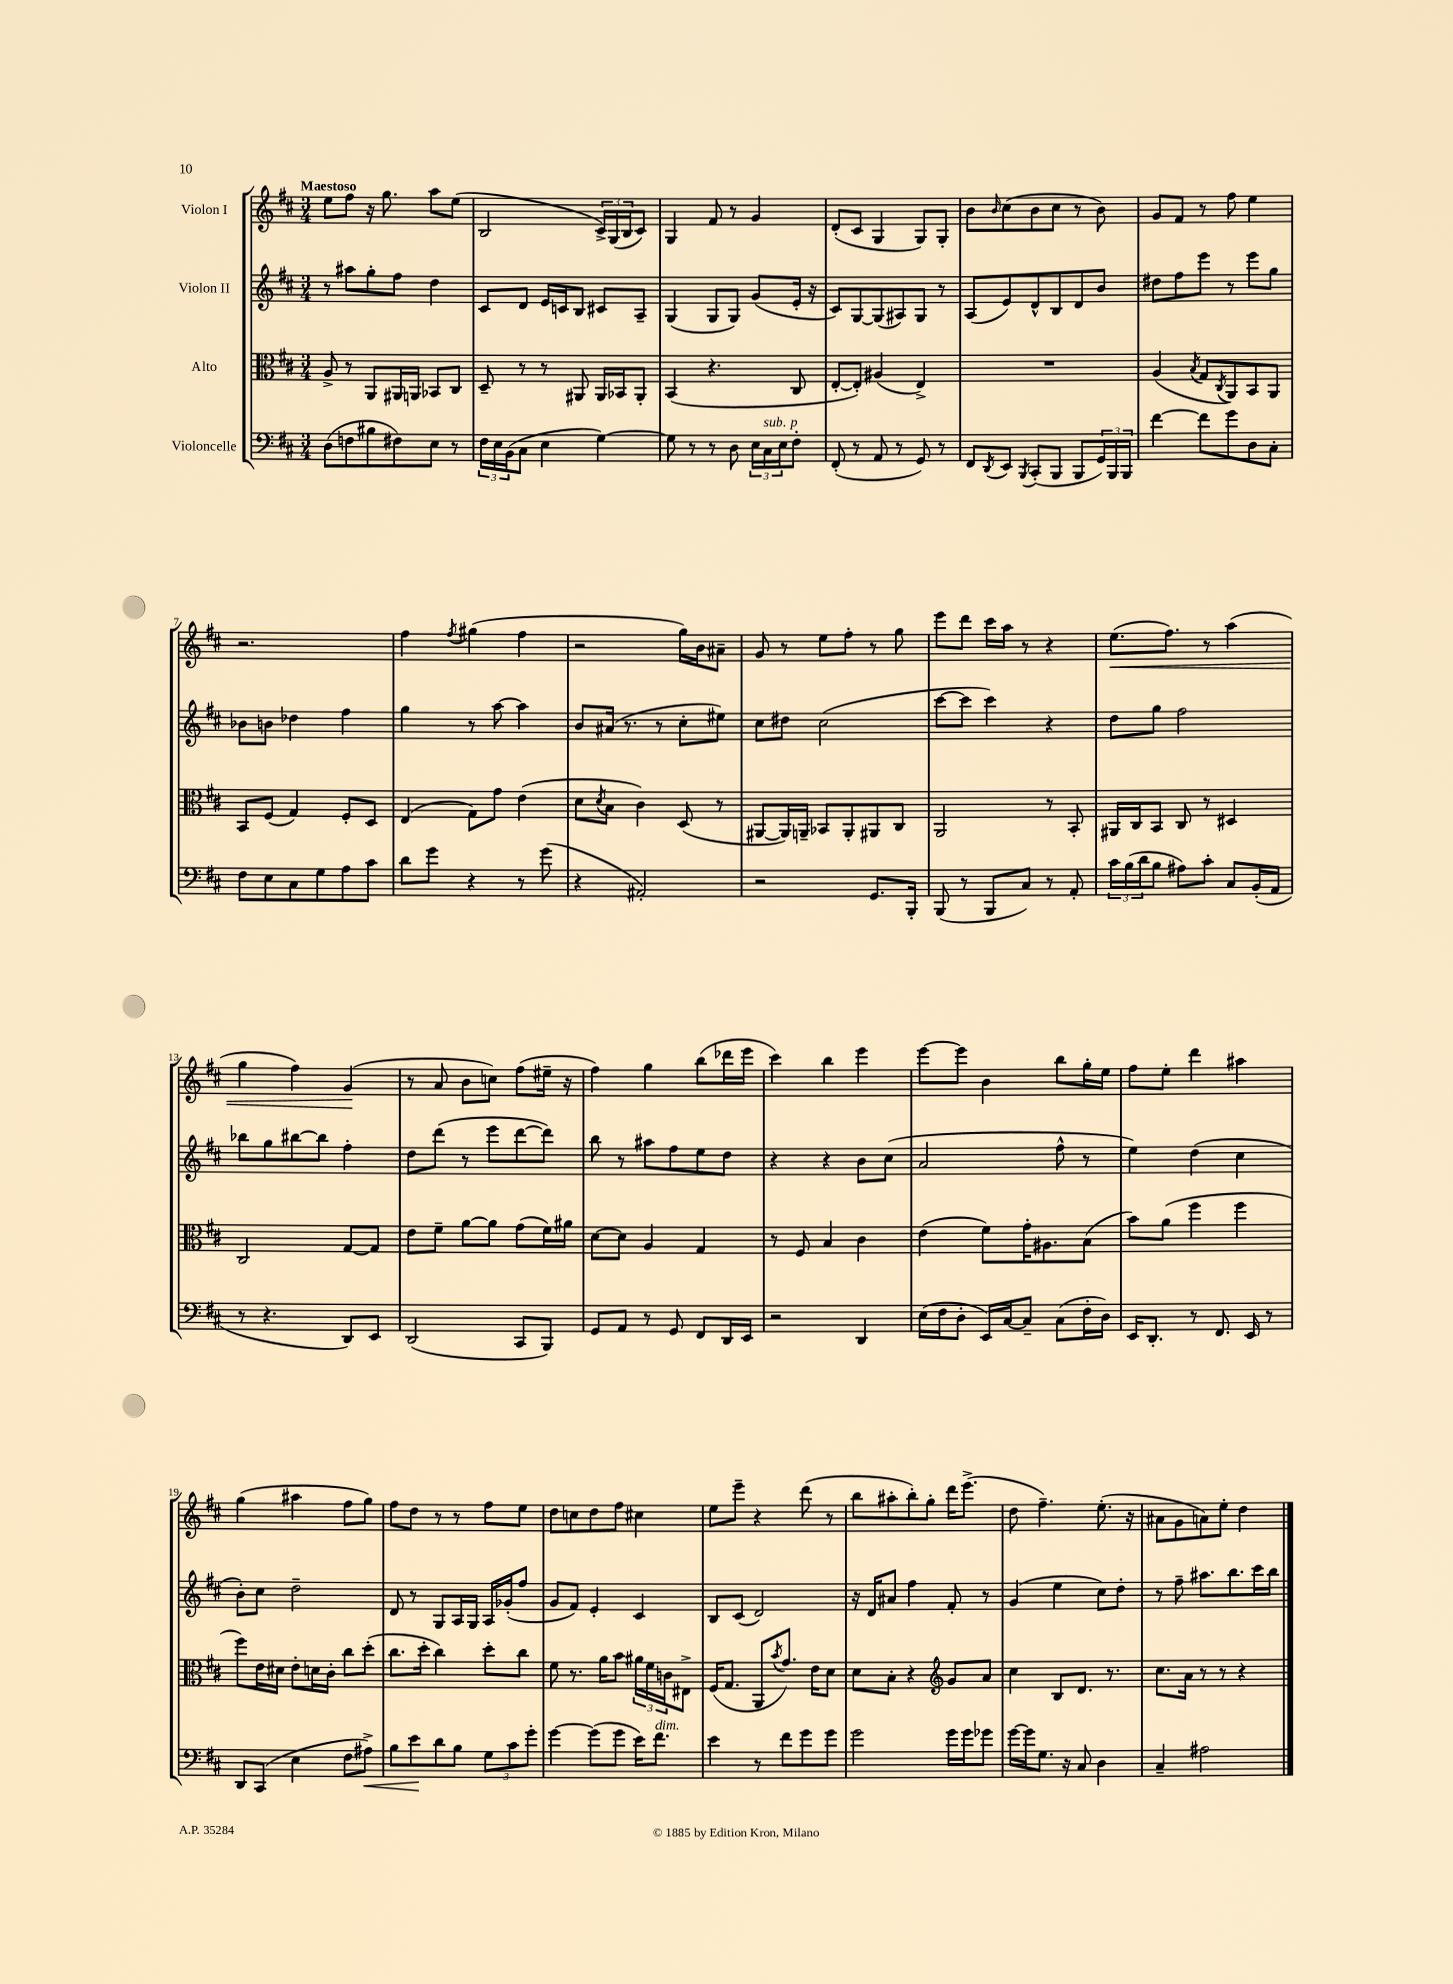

**kern	**dynam	**kern	**kern	**kern	**dynam
*part4	*part4	*part3	*part2	*part1	*part1
*staff4	*staff4	*staff3	*staff2	*staff1	*staff1
*I"Violoncelle	*	*I"Alto	*I"Violon II	*I"Violon I	*
*clefF4	*	*clefC3	*clefG2	*clefG2	*
*k[f#c#]	*	*k[f#c#]	*k[f#c#]	*k[f#c#]	*
*M3/4	*	*M3/4	*M3/4	*M3/4	*
=1	=1	=1	=1	=1	=1
!	!	!	!	!LO:TX:a:B:t=Maestoso	!
(8D\L	.	8A^/	8r	8ee\L	.
8Fn\	.	8r	8aa#X\L	8ff#\J	.
8B#X\	.	8AA/L	8gg'\	16r	.
.	.	.	.	8.gg\	.
8F#X\)	.	16AA#X/L	8ff#\J	.	.
.	.	16AAn/JJ	.	.	.
8E\J	.	8BB-X/L	4dd\	8aa\L	.
8r	.	8C#/J	.	(8ee\J	.
=2	=2	=2	=2	=2	=2
24F#\LL	.	8D~/	8c#/L	2B/	.
24E\	.	.	.	.	.
(24BB\J	.	.	.	.	.
8C#\J	.	8r	8d/J	.	.
4E\	.	8r	16e/LL	.	.
.	.	.	16cn/J	.	.
.	.	8AA#X/	8B/J	.	.
[4G\)	.	16AA#/LL	8c#X/L	24c#^/LL)	.
.	.	.	.	(24G/	.
.	.	16BB-X/J	.	.	.
.	.	.	.	24B/J	.
.	.	8AA#'/J	8A~/J	8c#/J)	.
=3	=3	=3	=3	=3	=3
8G\]	.	(4BB/	(4G/	4G/	.
8r	.	.	.	.	.
8r	.	4.r	8G/L	8f#/	.
8D\	.	.	8G/J)	8r	.
24E\LL	.	.	(8g/L	4g/	.
!LO:TX:a:i:t=sub. p	!	!	!	!	!
24C#\	.	.	.	.	.
24E\J	.	.	.	.	.
8F#'\J	.	8C#/	16e'/Jk	.	.
.	.	.	16r	.	.
=4	=4	=4	=4	=4	=4
(8FF#'/	.	[8E'/L	8c#/L)	(8d'/L	.
8r	.	8E'/J])	[8G/	8c#/J	.
8AA/	.	(4A#X/	(8G/]	4G/	.
8r	.	.	8A#X/)	.	.
8GG/)	.	4E^/)	8G/J	8G/L)	.
8r	.	.	8r	8G'/J	.
=5	=5	=5	=5	=5	=5
8FF#/L	.	2.r	(8A/L	8b\L	.
8qDD/	.	.	.	16qqb/	.
8EE/J	.	.	8e/)	(8cc#\	.
8qBBB/	.	.	.	.	.
(8CC#'/L	.	.	8d^^/	8b\	.
8BBB/J	.	.	8B/	8cc#\J	.
8BBB/L	.	.	8d/	8r	.
24GG/L)	.	.	8b/J	8b\)	.
24BBB/	.	.	.	.	.
24BBB/JJ	.	.	.	.	.
=6	=6	=6	=6	=6	=6
[4f#\	.	(4A/	8dd#X\L	8g/L	.
.	.	.	8ff#\	8f#/J	.
.	.	8qB/	.	.	.
8f#\L]	.	8G/L	8eee\J	8r	.
.	.	8qC#/	.	.	.
8g\	.	8AA/)	8r	8ff#\	.
8D\	.	8BB/	8eee\L	4ee\	.
8C#'\J	.	8AA/J	8gg\J	.	.
!!LO:LB:g=z
=7	=7	=7	=7	=7	=7
8F#\L	.	8BB/L	8b-X\L	2.r	.
8E\	.	(8F#/J	8bn\J	.	.
8C#\	.	4G/)	4dd-X\	.	.
8G\	.	.	.	.	.
8A\	.	8F#'/L	4ff#\	.	.
8c#\J	.	8D/J	.	.	.
=8	=8	=8	=8	=8	=8
8d\L	.	(4E/	4gg\	4ff#\	.
8g\J	.	.	.	.	.
.	.	.	.	8qff#/	.
4r	.	8G\L)	8r	(4gg#X\	.
.	.	8g\J	[8aa\	.	.
8r	.	(4e\	4aa\]	4ff#\	.
(8g\	.	.	.	.	.
=9	=9	=9	=9	=9	=9
4r	.	8d\L	8b/L	2r	.
.	.	8qd/	.	.	.
.	.	8B\J	(16a#X/Jk	.	.
.	.	.	8.r	.	.
2AA#X'/)	.	4c#\)	.	.	.
.	.	.	8r	.	.
.	.	(8D/	8cc#'\L	16gg\LL)	.
.	.	.	.	16b\J	.
.	.	8r	8ee#X\J)	8a#X~\J	.
=10	=10	=10	=10	=10	=10
2r	.	[8AA#X/L	8cc#\L	8g/	.
.	.	16AA#/L])	8dd#X\J	8r	.
.	.	16AAn~/JJ	.	.	.
.	.	8BB-X/L	(2cc#\	8ee\L	.
.	.	8AA'/	.	8ff#'\J	.
8.GG/L	.	8AA#X/	.	8r	.
.	.	8C#/J	.	8gg\	.
16BBB'/Jk	.	.	.	.	.
=11	=11	=11	=11	=11	=11
(8BBB/	.	2AA/	[8ccc#\L	8eee\L	.
8r	.	.	8ccc#\J]	8ddd\J	.
8BBB/L	.	.	4ccc#\)	16ccc#\LL	.
.	.	.	.	16aa\JJ	.
8C#/J)	.	.	.	8r	.
8r	.	8r	4r	4r	.
8AA'/	.	8BB'/	.	.	.
=12	=12	=12	=12	=12	=12
!	!	!	!	!	!LO:HP:b
24c#\LL	.	16AA#X/LL	8dd\L	(8.ee\L	<
(24B\	.	.	.	.	.
.	.	16C#/J	.	.	.
24d\J	.	.	.	.	.
8B\J	.	8BB/J	8gg\J	.	.
.	.	.	.	8.ff#\J)	.
8A#X\L)	.	8C#/	2ff#\	.	.
8c#'\J	.	8r	.	8r	.
8C#/L	.	4D#X/	.	(4aa\	.
(16BB'/L	.	.	.	.	.
16AA/JJ	.	.	.	.	.
!!LO:LB:g=z
=13	=13	=13	=13	=13	=13
8r	.	2C#/	8bb-X\L	4gg\	.
4.r	.	.	8gg\	.	.
.	.	.	[8bb#X\	4ff#\)	.
.	.	.	8bb#\J]	.	.
8DD/L)	.	[8G/L	4ff#'\	(4g/	.
8EE/J	.	8G/J]	.	.	.
.	.	.	.	.	[
=14	=14	=14	=14	=14	=14
(2DD/	.	8e\L	8dd\L	8r	.
.	.	8f#~\J	(8ddd\J	8a/	.
.	.	[8a\L	8r	8b\L	.
.	.	8a\J]	8eee\L	8ccn\J)	.
8CC#/L	.	(8g\L	[8ddd\	(8ff#\L	.
8BBB/J)	.	16f#\L)	8ddd\J])	16ee#X~\Jk	.
.	.	16a#X\JJ	.	16r	.
=15	=15	=15	=15	=15	=15
8GG/L	.	[8d\L	8bb\	4ff#\)	.
8AA/J	.	8d\J]	8r	.	.
8r	.	4A/	8aa#X\L	4gg\	.
8GG/	.	.	8ff#\	.	.
8FF#/L	.	4G/	8ee\	(8bb\L	.
16DD/L	.	.	8dd\J	16ddd-X\L	.
16EE/JJ	.	.	.	16eee\JJ	.
=16	=16	=16	=16	=16	=16
2r	.	8r	4r	4ccc#\)	.
.	.	8F#/	.	.	.
.	.	4B/	4r	4bb\	.
4DD/	.	4c#\	8b\L	4eee\	.
.	.	.	(8cc#\J	.	.
=17	=17	=17	=17	=17	=17
(16E\LL	.	(4e\	2a/	[8eee\L	.
16F#\J	.	.	.	.	.
8D'\J	.	.	.	8eee\J]	.
16EE/LL)	.	8f#\L)	.	4b\	.
[16C#/J	.	.	.	.	.
8C#~/J]	.	16g'\K	.	.	.
.	.	8.A#X\	.	.	.
(8C#\L	.	.	8ff#^^\	8bb\L	.
16F#'\L	.	(8B\J	8r	16gg'\L	.
16D\JJ)	.	.	.	16ee\JJ	.
=18	=18	=18	=18	=18	=18
16EE/KL	.	8b\L)	4ee\)	8ff#\L	.
8.DD'/J	.	.	.	.	.
.	.	(8a\J	.	8ee'\J	.
8r	.	4ff#\	(4dd\	4ddd\	.
8.FF#/	.	.	.	.	.
.	.	4ff#\	4cc#\	4aa#X\	.
16EE/	.	.	.	.	.
8r	.	.	.	.	.
!!LO:LB:g=z
=19	=19	=19	=19	=19	=19
8DD/L	.	8ff#\L)	8b'\L)	(4gg\	.
(8CC#/J	.	16e\L	8cc#\J	.	.
.	.	16d#X\JJ	.	.	.
4E\	.	8e'\L	2dd~\	4aa#X\	.
.	.	16dn\L	.	.	.
.	.	16c#'\JJ	.	.	.
8F#\L	.	8cc#\L	.	8ff#\L	.
!	!LO:HP:b	!	!	!	!
8A#X^\J)	<	(8dd'\J	.	8gg\J)	.
=20	=20	=20	=20	=20	=20
8B\L	.	8.cc#\L	8d/	8ff#\L	.
8e\	.	.	8r	8dd\J	.
.	.	16dd'\Jk	.	.	.
8d\	[	4cc#\)	8G/L	8r	.
8B\J	.	.	16A/L	8r	.
.	.	.	16G/JJ	.	.
12G\L	.	8dd'\L	16A/LL	8ff#\L	.
.	.	.	(16g-X'/J	.	.
12c#\	.	.	.	.	.
.	.	8cc#\J	8ff#/J	8ee\J	.
12g'\J	.	.	.	.	.
=21	=21	=21	=21	=21	=21
[4g\	.	8f#\	8g/L	8dd\L	.
.	.	8.r	8f#/J)	8ccn\	.
(8g\L]	.	.	4e'/	8dd\	.
.	.	16a\KL	.	.	.
8g\J	.	8b\J	.	8ff#\J	.
16e\KL)	.	24a#X\LL	4c#/	4cc#X\	.
.	.	24f#\	.	.	.
!LO:TX:a:i:t=dim.	!	!	!	!	!
8.f#\J	.	.	.	.	.
.	.	24cn\J	.	.	.
.	.	8E#X^\J	.	.	.
=22	=22	=22	=22	=22	=22
4e\	.	(16F#/KL	8B/L	8ee\L	.
.	.	8.G/J	.	.	.
.	.	.	(8c#/J	8eee~\J	.
8r	.	8AA/L	2d/)	4r	.
.	.	8qb/	.	.	.
8f#\L	.	8.g/J)	.	.	.
8g\	.	.	.	(8ddd\	.
.	.	16e\KL	.	.	.
8g\J	.	8d\J	.	8r	.
=23	=23	=23	=23	=23	=23
2g\	.	8d\L	16r	8bb\L	.
.	.	.	16d/KL	.	.
.	.	8B'\J	8a#X/J	8aa#X'\	.
.	.	4r	4ff#\	8bb'\)	.
.	.	.	.	8gg'\J	.
*	*	*clefG2	*	*	*
16g\LL	.	8g/L	8f#'/	16ddd\KL	.
16g\J	.	.	.	(8.eee^\J	.
8g-X\J	.	8a/J	8r	.	.
=24	=24	=24	=24	=24	=24
[16g\LL	.	4cc#\	(4g/	8dd\	.
16g\J]	.	.	.	.	.
8.G\J	.	.	.	4.ff#~\)	.
.	.	8B/L	4ee\	.	.
16r	.	.	.	.	.
8C#/	.	8.d/J	.	.	.
4D\	.	.	8cc#\L)	(8.ee'\	.
.	.	8.r	.	.	.
.	.	.	8dd'\J	.	.
.	.	.	.	16r	.
=25	=25	=25	=25	=25	=25
4C#~/	.	8.cc#\L	8r	8a#X\L	.
.	.	.	8ff#~\	8g\	.
.	.	16a\Jk	.	.	.
2A#X\	.	8r	8.aa#X\L	8an\)	.
.	.	8r	.	8ee'\J	.
.	.	.	8.bb\	.	.
.	.	4r	.	4dd\	.
.	.	.	16ccc#\L	.	.
.	.	.	16bb\JJ	.	.
==	==	==	==	==	==
*-	*-	*-	*-	*-	*-
